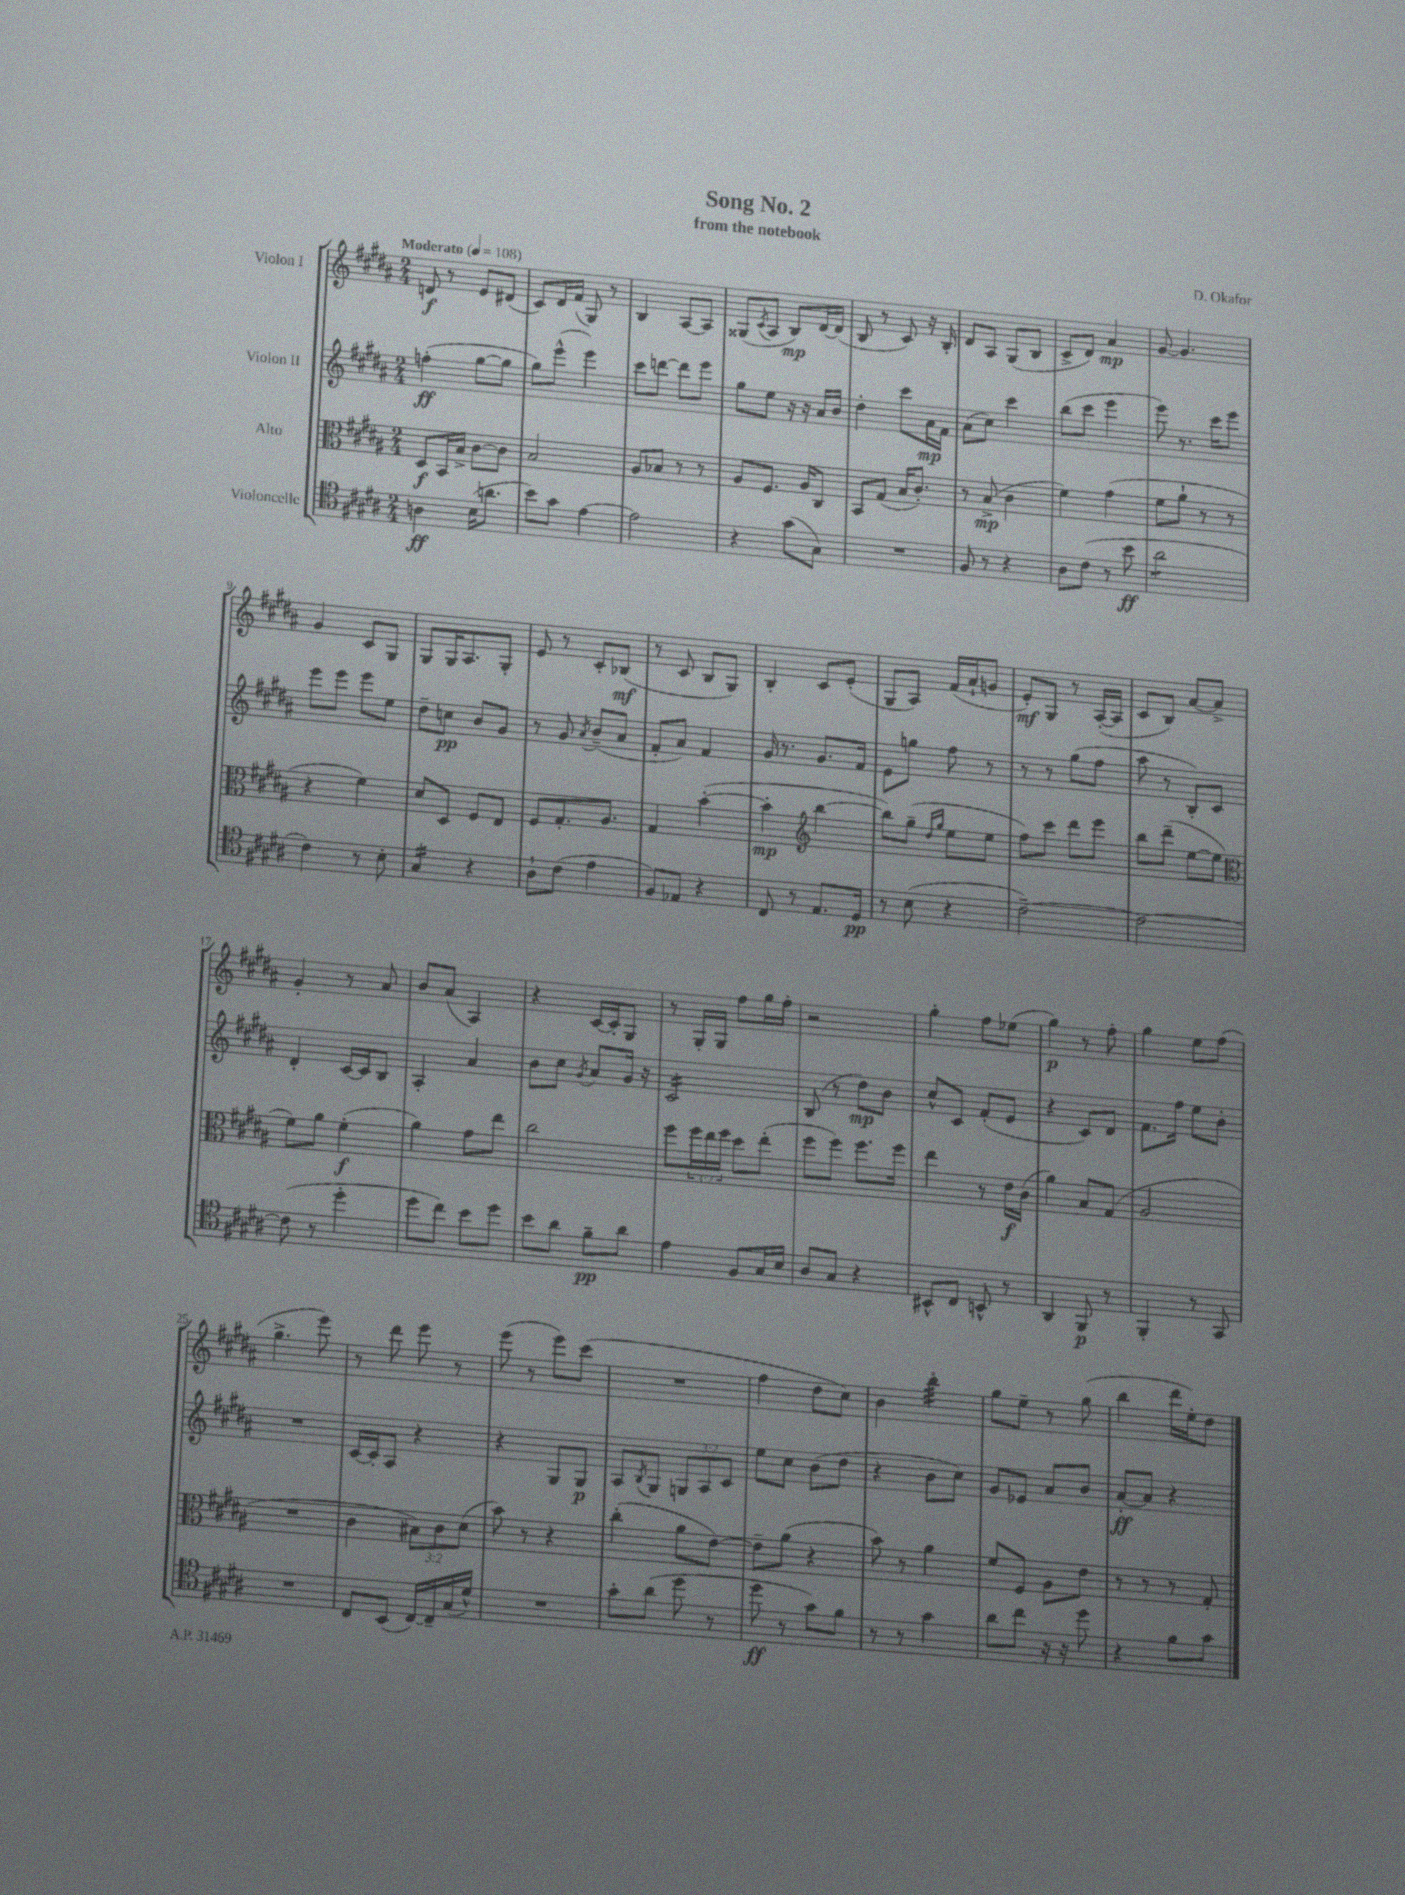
\header { title = "Song No. 2" composer = "D. Okafor" subtitle = "from the notebook" }
<<
\new StaffGroup <<
\new Staff = "s0" \with { instrumentName = "Violon I" } {
    \clef treble \key b \major \numericTimeSignature \time 2/4 \tempo "Moderato" 4 = 108
    d'8\f r8 e'8 dis'8( |
    cis'8) dis'16 fis'16( gis8) r8 |
    b4 ais8~ ais8 |
    gisis8( \acciaccatura { cis'8 } ais8 b8\mp) dis'16~ dis'16( |
    b8 r8 cis'8) r16 b16-. |
    dis'8 ais8 gis8( b8 |
    cis'8-> dis'8) ais'4\mp |
    gis'8~ gis'4. |
    gis'4 cis'8 gis8 |
    gis8 gis16 ais8. gis8-. |
    e'8 r8 cis'8-. bes8\mf( |
    r8 cis'8 b8 gis8) |
    b4-. cis'8 e'8-.( |
    gis8 ais8) fis'16( ais'16-! g'8 |
    e'8-.\mf) gis8 r8 ais16~-.( ais16 |
    cis'8 b8) ais'8~ ais'8-> |
    gis'4-. r8 ais'8 |
    b'8 ais'8( ais4) |
    r4 cis'16~ cis'16-. gis8 |
    r8 gis16-. gis16 fis''8 gis''16 fis''16-. |
    r2 |
    gis''4-. fis''8 ees''8( |
    gis''4\p) r8 fis''8-. |
    gis''4 e''8 fis''8( |
    gis''4.-> e'''8) |
    r8 dis'''8 e'''8 r8 |
    e'''8( r8 e'''8) cis'''8( |
    R2 |
    fis''4 dis''8 cis''8) |
    b'4 b''4:32-. |
    gis''8 e''8-- r8 gis''8( |
    b''4 dis'''16 e''16-.) dis''8 \bar "|." |
}
\new Staff = "s1" \with { instrumentName = "Violon II" } {
    \clef treble \key b \major \numericTimeSignature \time 2/4 \override Staff.TupletNumber.text = #tuplet-number::calc-fraction-text
    f''4-.\ff( gis''8~ gis''8 |
    gis''8) e'''8-^( e'''4) |
    cis'''8 d'''8~ d'''8 e'''8 |
    gis''8 e''8 r16 r16 ais'16 b'16 |
    dis''4-. cis'''8 ais'16\mp fis'16 |
    ais'8( cis''8) cis'''4 |
    b''8( cis'''8 e'''4 |
    e'''8) r8. cis'''16 e'''8 |
    e'''8 e'''8 e'''8 e''8 |
    dis''8-- c''8\pp b'8 gis'8 |
    r8 gis'8 \acciaccatura { ais'8 } b'8--( ais'8 |
    fis'8-. ais'8) fis'4 |
    gis'16 r8. gis'8. fis'16 |
    e'8 g''8 fis''8 r8 |
    r8 r8 gis''8( fis''8 |
    ais''8 r8 b8-.) cis'8 |
    dis'4-. cis'16~ cis'16 b8 |
    ais4-. ais'4 |
    b'8 cis''8 \acciaccatura { gis'8 } ais'8 gis'16 r16 |
    cis'2:16 |
    b8( r8 dis''8\mp) b'8 |
    cis''8-^ cis'8 fis'8-.( e'8 |
    r4 cis'8) dis'8 |
    fis'8. fis''16 e''8 b'8-. |
    R2 |
    cis'16~ cis'16-. ais8 r4 |
    r4 gis8 gis8\p |
    ais8 \acciaccatura { b8 } gis8 \tuplet 3/2 { g8 ais8 cis'8 } |
    e''8 cis''8 b'8( dis''8 |
    r4 b'8 cis''8) |
    gis'8 ees'8 ais'8 b'8 |
    ais'8~-.\ff ais'8 r4 \bar "|." |
}
\new Staff = "s2" \with { instrumentName = "Alto" } {
    \clef alto \key b \major \numericTimeSignature \time 2/4 \override Staff.TupletNumber.text = #tuplet-number::calc-fraction-text
    dis8\f b,16 b16-> cis'8~ cis'8 |
    b2 |
    ais8 bes8 r8 r8 |
    ais8 fis8. ais16 cis8 |
    b,8 gis8( b16 cis'8.-.) |
    r8 b8->\mp( cis'4 |
    fis'4) gis'4( |
    fis'8 ais'8-! r8 r8 |
    r4 fis'4) |
    dis'8 dis8 fis8 e8 |
    fis8 gis8.-. ais8. |
    gis4 b'4~-.( |
    b'4-.\mp \clef treble b''4~ |
    b''8) gis''8--( \grace { dis''16 gis''16 } e''8 e''8 |
    fis''8) cis'''8 dis'''8 e'''8 |
    b''8 dis'''8--( e''8~ e''8 |
    \clef alto fis'8) ais'8 fis'4-.\f( |
    ais'4) gis'8 e''8 |
    cis''2 |
    fis''8 \tuplet 3/2 { fis''16 e''16 fis''16 } dis''8 e''8-.( |
    fis''8 fis''8) fis''8. fis''16 |
    e''4 r8 e'16\f cis'16( |
    ais'4) b8 gis8( |
    ais2 |
    R2 |
    cis'4 \tuplet 3/2 { bis8) cis'8 dis'8( } |
    b'8) r8 r4 |
    cis''4-.( ais'8 e'8~) |
    e'8-- ais'8( r4 |
    b'8) r8 ais'4 |
    fis'8 fis8 ais8 e'8 |
    r8 r8 r8 gis8-. \bar "|." |
}
\new Staff = "s3" \with { instrumentName = "Violoncelle" } {
    \clef tenor \key b \major \numericTimeSignature \time 2/4
    a4\ff b16( a'8. |
    b'8) gis'8 e'4~ |
    e'2 |
    r4 gis'8( gis8) |
    R2 |
    fis8 r8 r4 |
    ais8 cis'8( r8 b'8\ff |
    ais'2:8 |
    cis'4) r8 b8-. |
    gis4:16 r4 |
    ais8-! cis'8( e'4 |
    fis8) ees8 r4 |
    cis8 r8 e8. dis16\pp |
    r8 b8( r4 |
    cis'2~--) |
    cis'2~ |
    cis'8( r8 dis''4-. |
    dis''8 cis''8) b'8 dis''8 |
    b'8 ais'8 fis'8--\pp ais'8 |
    e'4 fis8 gis16 b16 |
    ais8 gis8 r4 |
    bis,8-^ cis8 b,8-^ r8 |
    ais,4 fis,8\p r8 |
    fis,4-. r8 gis,8 |
    R2 |
    cis8 b,8( cis16~) cis16-- gis16( dis'16-^) |
    R2 |
    gis'8-. ais'8( dis''8 r8 |
    dis''8\ff r8 gis'8) fis'8 |
    r8 r8 gis'4 |
    ais'8 cis''8 r16 r16 dis''8 |
    r4 fis'8 gis'8 \bar "|." |
}
>>
>>
